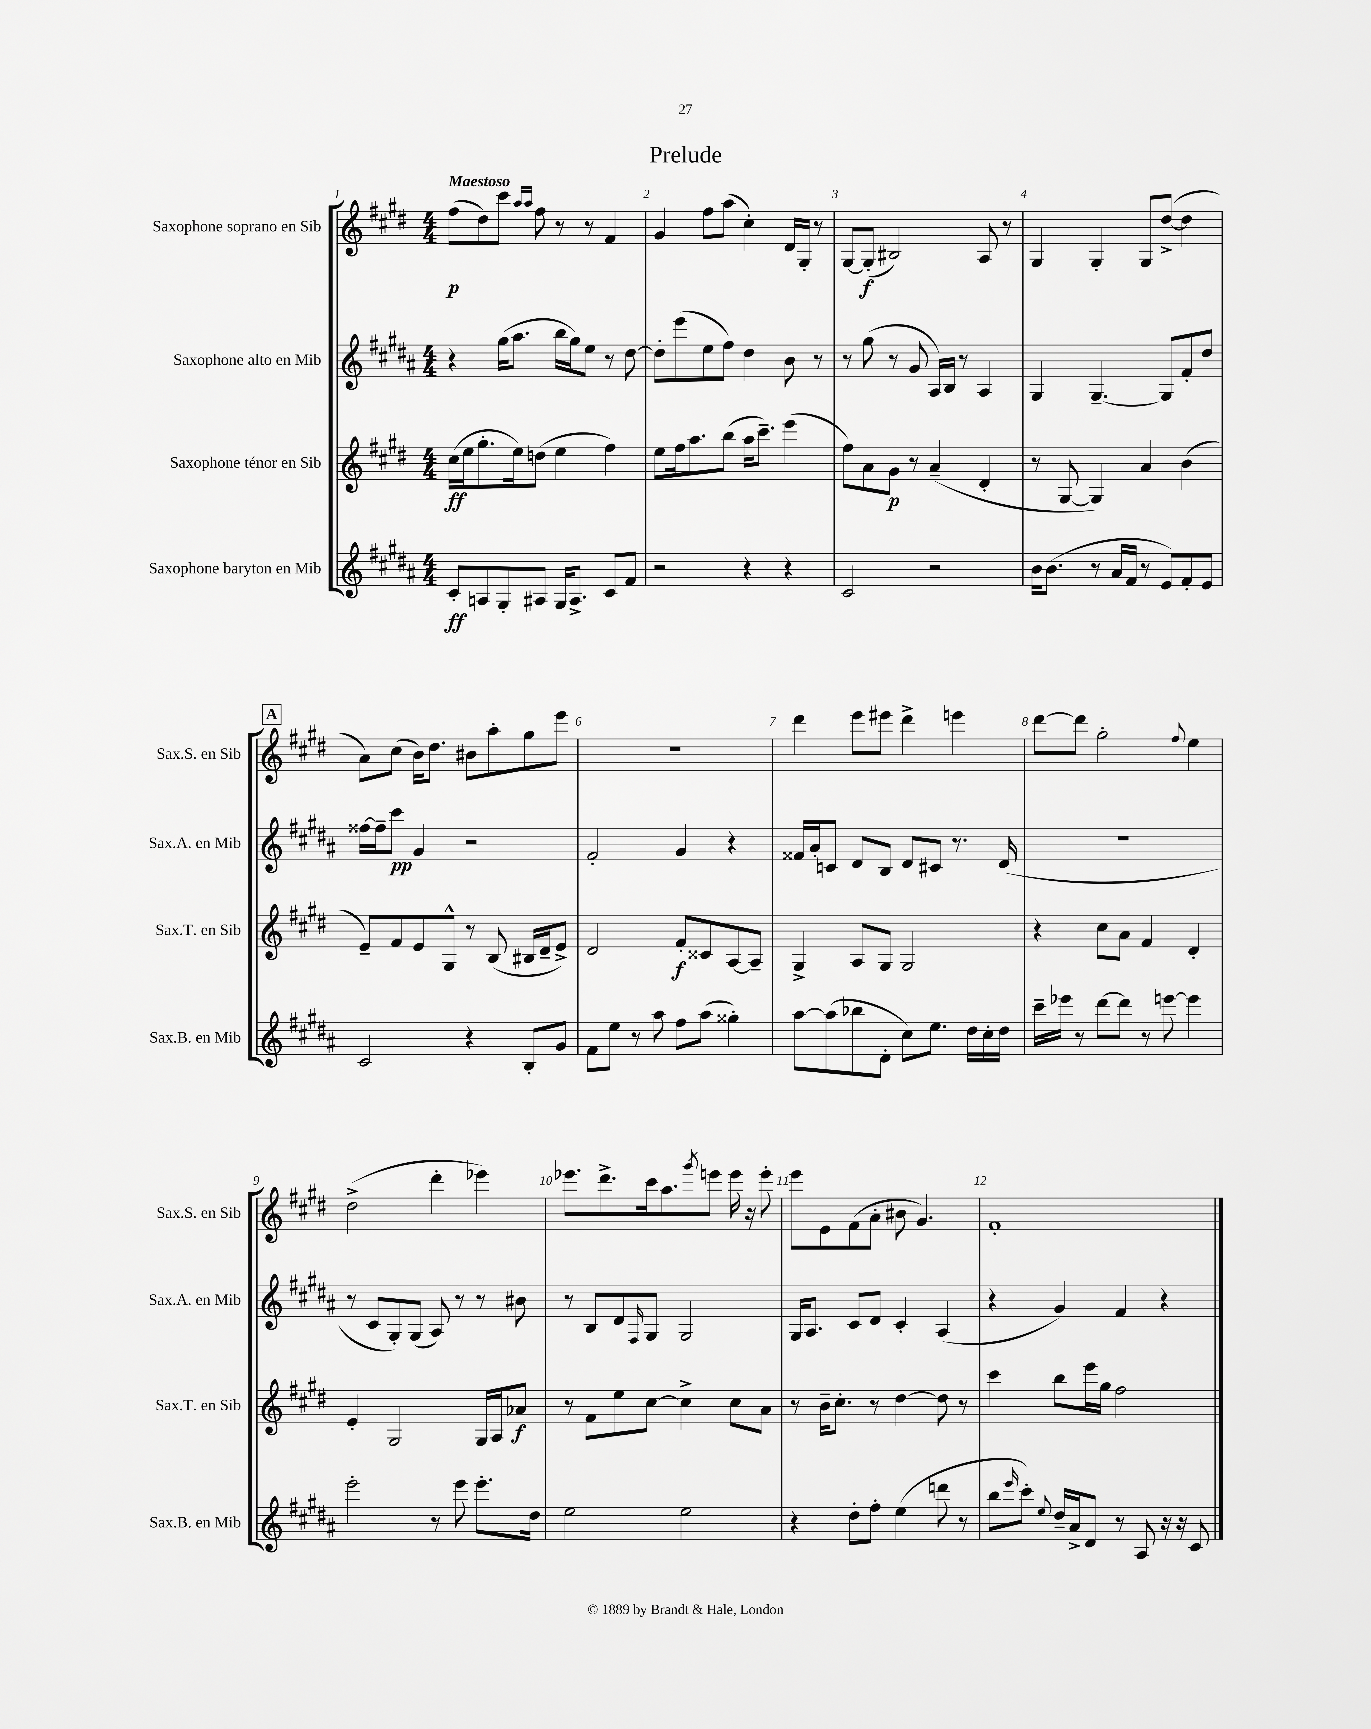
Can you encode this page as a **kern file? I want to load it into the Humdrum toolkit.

**kern	**kern	**kern	**kern
*staff4	*staff3	*staff2	*staff1
*clefG2	*clefG2	*clefG2	*clefG2
*k[f#c#g#d#a#]	*k[f#c#g#d#]	*k[f#c#g#d#a#]	*k[f#c#g#d#]
*M4/4	*M4/4	*M4/4	*M4/4
8c#'	(16cc#	4r	(8ff#
.	16ee	.	.
8A	8.gg#'	.	8dd#)
8G#'	.	(16gg#	8ccc#
.	16ee)	8.aa#	.
.	.	.	16qqaa
.	.	.	16qqaa
8A#	(8dd	.	8ff#
16G#	4ee	16bb	8r
8.A#^	.	16gg#)	.
.	.	8ee	8r
8c#	4ff#)	8r	4f#
8f#	.	[8dd#	.
=	=	=	=
2r	8ee	8dd#']	4g#
.	16ff#	(8eee	.
.	8.aa	.	.
.	.	8ee	8ff#
.	(8bb	8ff#)	(8aa
4r	16aa	4dd#	4cc#')
.	8.ccc#~)	.	.
4r	(4eee	8b	16d#
.	.	.	16G#'
.	.	8r	8r
=	=	=	=
2c#	8ff#)	8r	[8G#
.	8a	(8gg#	(8G#']
.	8g#	8r	2B#)
.	8r	8g#	.
2r	(4a~	16A#)	.
.	.	16B	.
.	.	8r	.
.	4d#'	4A#	8A
.	.	.	8r
=	=	=	=
16b	8r	4G#	4G#
(8.b	.	.	.
.	[8G#	.	.
8r	4G#])	[4.G#~	4G#'
16a#	.	.	.
16f#	.	.	.
8r	4a	.	8G#
8e)	.	8G#]	([8dd#^
8f#'	(4b	8f#'	4dd#]
8e	.	8dd#	.
=	=	=	=
2c#	8e~)	[16ff##	8a)
.	.	16ff##~]	.
.	8f#	8ccc#	(8cc#
.	8e	4g#	16b)
.	.	.	8.dd#
.	8G#^^	.	.
4r	8r	2r	8b#
.	(8B	.	8aa'
8B'	16B#	.	8gg#
.	16d#~	.	.
8g#	8e^)	.	8eee
=	=	=	=
8f#	2d#	2f#'	1r
8ee	.	.	.
8r	.	.	.
8aa#	.	.	.
8ff#	8f#'	4g#	.
(8aa#	8c##	.	.
4gg##')	[8A	4r	.
.	8A~]	.	.
=	=	=	=
[8aa#	4G#^	16f##	4ddd#
.	.	16a#'	.
(8aa#]	.	8c	.
8bb-	8A	8d#	8eee
8d#'	8G#	8B	8eee#
8cc#)	2G#	8d#	4ddd#^
8.ee	.	8c#	.
.	.	8.r	4eee
16dd#	.	.	.
16cc#'	.	.	.
16dd#	.	(16d#	.
=	=	=	=
16ccc#~	4r	1r	[8ddd#
16eee-	.	.	.
8r	.	.	8ddd#]
[8ddd#	8cc#	.	2gg#'
8ddd#]	8a	.	.
8r	4f#	.	.
[8eee	.	.	.
.	.	.	8qqff#
4eee]	4d#'	.	4ee
=	=	=	=
2eee'	4e'	8r	(2dd#^
.	.	8c#	.
.	2G#	8G#')	.
.	.	(8G#	.
8r	.	8A#)	4ddd#'
8eee	.	8r	.
8.eee'	16G#	8r	4eee-)
.	16A	.	.
.	8a-	8b#	.
16dd#	.	.	.
=	=	=	=
2ee	8r	8r	8.eee-
.	8f#	8B	.
.	.	.	8.ddd#^
.	8ee	8d#	.
.	.	16qqF#	.
.	[8cc#	8G#	16ccc#
.	.	.	8.aa
2ee	4cc#^]	2G#	.
.	.	.	8qggg#
.	.	.	8eee
.	8cc#	.	16eee
.	.	.	16r
.	8a	.	8eee'
=	=	=	=
4r	8r	16G#	8eee
.	.	8.A#	.
.	16b~	.	8e
.	8.cc#'	.	.
8dd#'	.	8c#	(8f#
8ff#'	8r	8d#	8a'
(4ee	[4dd#	4c#'	8b#
.	.	.	4.g#)
8ddd	8dd#]	(4A#	.
8r	8r	.	.
=	=	=	=
8bb	4ccc#	4r	1f#'
16qqeee	.	.	.
8ccc#')	.	.	.
8qqee	.	.	.
16dd#~	8bb	4g#)	.
16a#^	.	.	.
8d#	16eee	.	.
.	16gg#	.	.
8r	2ff#	4f#	.
8A#	.	.	.
16r	.	4r	.
16r	.	.	.
8c#	.	.	.
==	==	==	==
*-	*-	*-	*-
